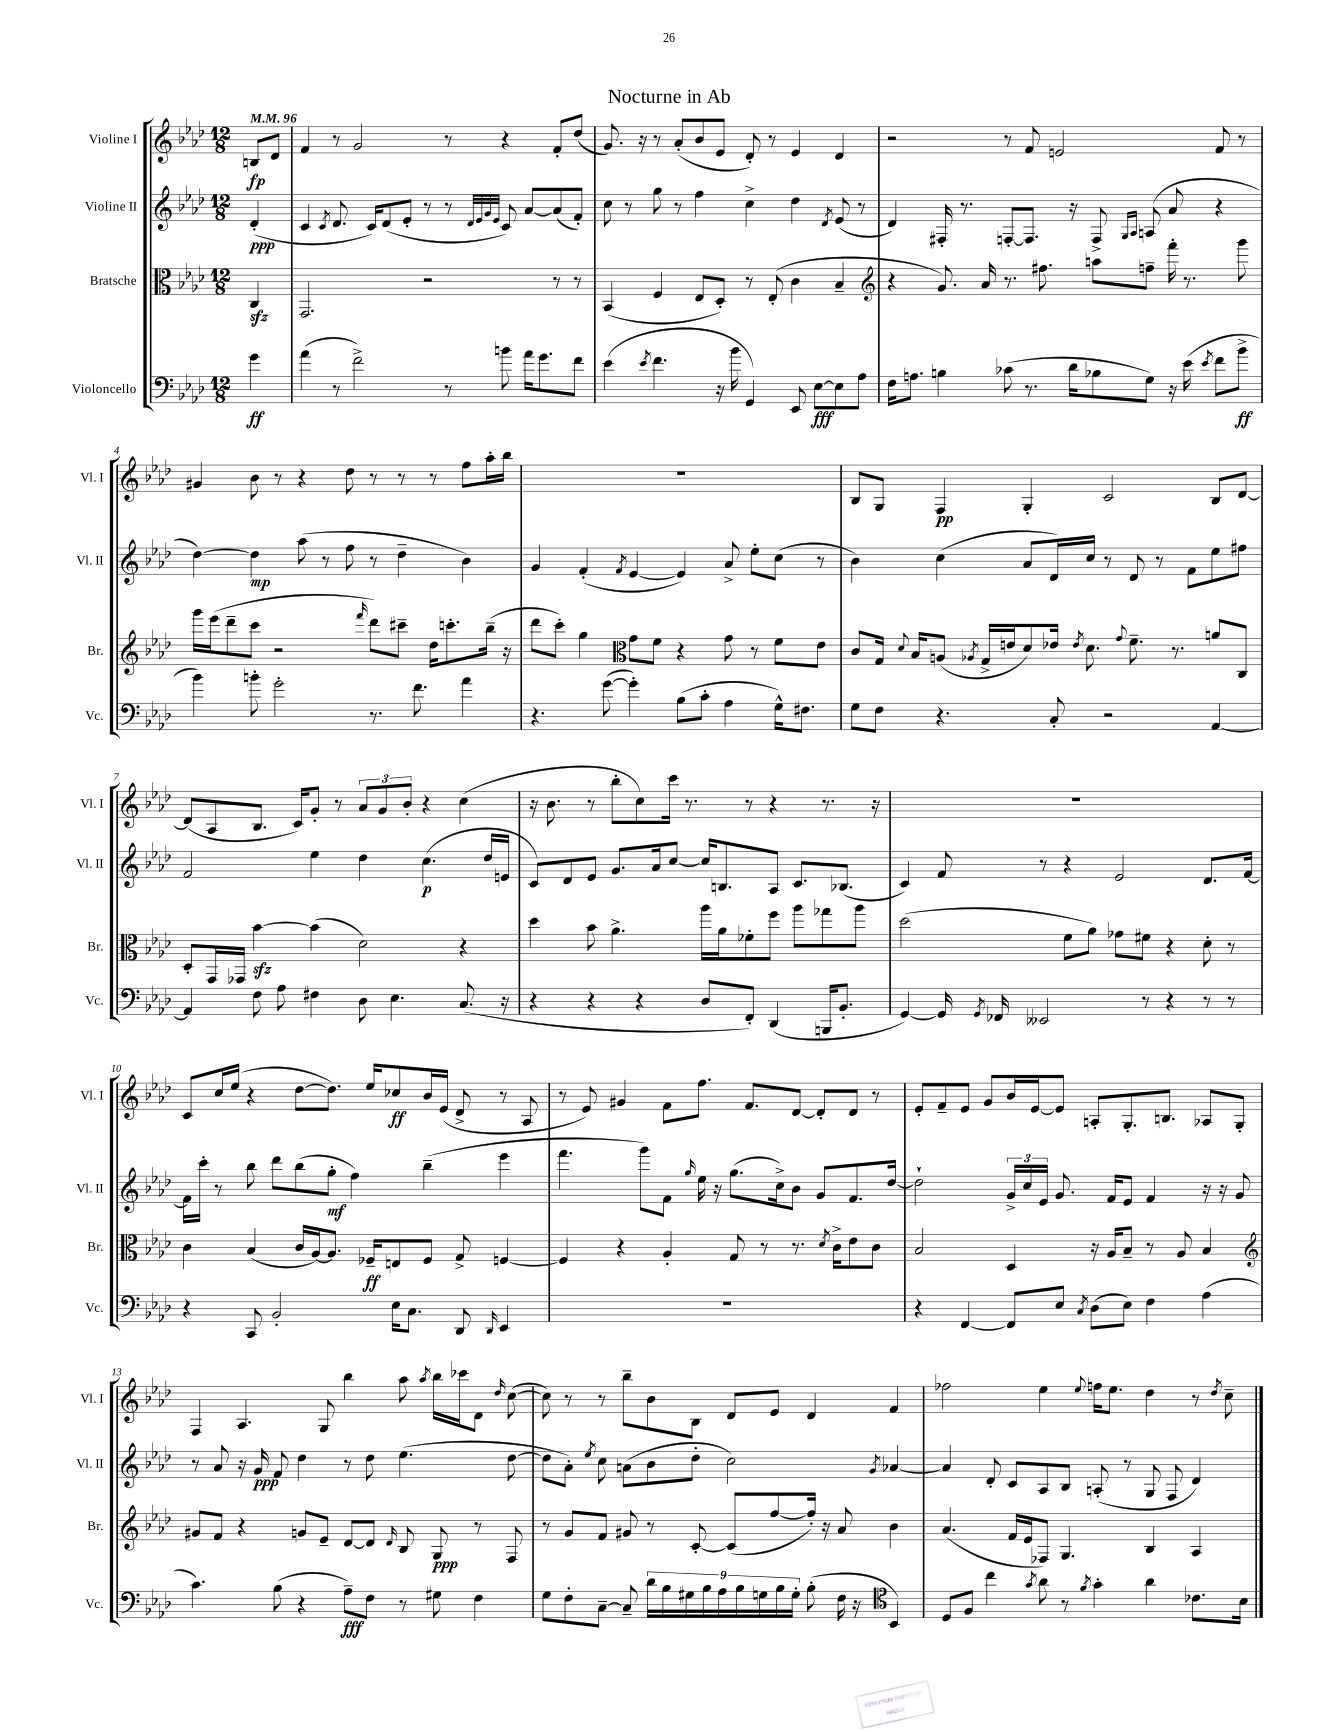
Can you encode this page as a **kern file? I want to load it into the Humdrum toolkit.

**kern	**dynam	**kern	**dynam	**kern	**dynam	**kern	**dynam
*part4	*part4	*part3	*part3	*part2	*part2	*part1	*part1
*staff4	*staff4	*staff3	*staff3	*staff2	*staff2	*staff1	*staff1
*I"Violoncello	*	*I"Bratsche	*	*I"Violine II	*	*I"Violine I	*
*I'Vc.	*	*I'Br.	*	*I'Vl. II	*	*I'Vl. I	*
*clefF4	*	*clefC3	*	*clefG2	*	*clefG2	*
*k[b-e-a-d-]	*	*k[b-e-a-d-]	*	*k[b-e-a-d-]	*	*k[b-e-a-d-]	*
*M12/8	*	*M12/8	*	*M12/8	*	*M12/8	*
*MM96	*	*MM96	*	*MM96	*	*MM96	*
=	=	=	=	=	=	=	=
4g\	ff	4Czz/	.	(4d-'/	ppp	8Bn/L	fp
.	.	.	.	.	.	8d-/J	.
=1	=1	=1	=1	=1	=1	=1	=1
(4a-\	.	2.GG/	.	4c/	.	4f/	.
.	.	.	.	8qc/	.	.	.
8r	.	.	.	8.d-/	.	8r	.
2f^\)	.	.	.	.	.	2g/	.
.	.	.	.	16c/KL)	.	.	.
.	.	.	.	(8d-/	.	.	.
.	.	.	.	8e-'/J	.	.	.
.	.	2r	.	8r	.	.	.
8r	.	.	.	8r	.	8r	.
.	.	.	.	32qqd-/LLL	.	.	.
.	.	.	.	32qqe-/	.	.	.
.	.	.	.	32qqg/	.	.	.
.	.	.	.	32qqe-/JJJ	.	.	.
8bn\	.	.	.	8c/)	.	4r	.
16a-\KL	.	.	.	[8a-/L	.	.	.
8.g\	.	.	.	.	.	.	.
.	.	8r	.	(8a-/]	.	8f'/L	.
8f\J	.	8r	.	8f'/J)	.	(8dd-/J	.
=2	=2	=2	=2	=2	=2	=2	=2
(4e-\	.	(4BB-/	.	8cc\	.	8.g/)	.
.	.	.	.	8r	.	.	.
.	.	.	.	.	.	16r	.
8qe-/	.	.	.	.	.	.	.
4.f\	.	4F/	.	8gg\	.	8r	.
.	.	.	.	8r	.	(8a-'/L	.
.	.	8E-/L	.	4ff\	.	8b-/	.
16r	.	8D-'/J)	.	.	.	8e-/J	.
16b-\	.	.	.	.	.	.	.
4GG/)	.	8r	.	4cc^\	.	8d-'/)	.
.	.	(8E-'/	.	.	.	8r	.
8EE-/	.	4c\	.	4dd-\	.	4e-/	.
[8E-\L	fff	.	.	.	.	.	.
.	.	.	.	8qd-/	.	.	.
8E-\]	.	4B-~/	.	(8e-/	.	4d-/	.
8A-\J	.	.	.	8r	.	.	.
=3	=3	=3	=3	=3	=3	=3	=3
*	*	*clefG2	*	*	*	*	*
16F\KL	.	4r	.	4d-/)	.	2r	.
8.An\J	.	.	.	.	.	.	.
4Bn\	.	8.g/)	.	16F#X'/	.	.	.
.	.	.	.	8.r	.	.	.
.	.	16a-/	.	.	.	.	.
(8c-X\	.	8.r	.	[8Fn'/L	.	8r	.
8.r	.	.	.	8.F/J]	.	8f/	.
.	.	8.ff#X\	.	.	.	.	.
.	.	.	.	.	.	2en/	.
16d-\KL	.	.	.	16r	.	.	.
8B-X\	.	8aan\L	.	8F^/	.	.	.
.	.	.	.	16qqG/LL	.	.	.
.	.	.	.	16qqA-/JJ	.	.	.
8G\J)	.	8ffn~\J	.	(8An/	.	.	.
16r	.	16fff'\	.	8a-/	.	.	.
(16e-\	.	8.r	.	.	.	.	.
8qe-/	.	.	.	.	.	.	.
8f\L	.	.	.	4r	.	8f/	.
8b-^\J	ff	8ggg\	.	.	.	8r	.
!!LO:LB:g=z
=4	=4	=4	=4	=4	=4	=4	=4
4b-\)	.	16ggg\LL	.	[4dd-\)	.	4g#X/	.
.	.	(16eee-\J	.	.	.	.	.
.	.	8ddd-~\	.	.	.	.	.
8bn'\	.	8ccc\J	.	4dd-\]	mp	8b-\	.
2g'\	.	2r	.	.	.	8r	.
.	.	.	.	(8aa-\	.	4r	.
.	.	.	.	8r	.	.	.
.	.	.	.	8ff\	.	8dd-\	.
.	.	16qqfff/	.	.	.	.	.
8.r	.	8ddd-\L)	.	8r	.	8r	.
.	.	8ccc#X~\J	.	4dd-~\	.	8r	.
8.f\	.	.	.	.	.	.	.
.	.	16dd-\KL	.	.	.	8r	.
.	.	8.cccn'\	.	.	.	.	.
4a-\	.	.	.	4b-\)	.	8ff\L	.
.	.	(16bb-~\Jk	.	.	.	16aa-'\L	.
.	.	16r	.	.	.	16bb-\JJ	.
=5	=5	=5	=5	=5	=5	=5	=5
4.r	.	8ddd-\L	.	4g/	.	1.r	.
.	.	8ccc'\J)	.	.	.	.	.
.	.	4gg\	.	(4f'/	.	.	.
([8g\	.	.	.	.	.	.	.
*	*	*clefC3	*	*	*	*	*
.	.	.	.	8qf/	.	.	.
4g'\])	.	8g\L	.	[4e-/	.	.	.
.	.	8f\J	.	.	.	.	.
(8B-\L	.	4r	.	4e-/])	.	.	.
8c'\J	.	.	.	.	.	.	.
4A-\	.	8g\	.	8a-^/	.	.	.
.	.	8r	.	8ee-'\L	.	.	.
16G^^\KL)	.	8f\L	.	(8cc\J	.	.	.
8.F#X\J	.	.	.	.	.	.	.
.	.	8e-\J	.	8r	.	.	.
=6	=6	=6	=6	=6	=6	=6	=6
8G\L	.	8c/L	.	4b-\)	.	8B-/L	.
8F\J	.	16G/Jk	.	.	.	8G/J	.
.	.	8qqd-/	.	.	.	.	.
.	.	16B-/KL	.	.	.	.	.
4.r	.	(8An/J	.	(4cc\	.	4F/	pp
.	.	8qA-X/	.	.	.	.	.
.	.	16G^/LL	.	.	.	.	.
.	.	16en/J	.	.	.	.	.
.	.	8d-/)	.	8a-/L	.	4G'/	.
8C'/	.	16e-X/Jk	.	16d-/L)	.	.	.
.	.	8qe-/	.	.	.	.	.
.	.	8.d-\	.	16cc/JJ	.	.	.
2r	.	.	.	8r	.	2c/	.
.	.	8qqg/	.	.	.	.	.
.	.	8.f~\	.	8d-/	.	.	.
.	.	.	.	8r	.	.	.
.	.	8.r	.	.	.	.	.
.	.	.	.	8f\L	.	.	.
[4AA-/	.	8an/L	.	8ee-\	.	8B-/L	.
.	.	8C/J	.	8ff#X\J	.	[8d-/J	.
!!LO:LB:g=z
=7	=7	=7	=7	=7	=7	=7	=7
4AA-/]	.	8D-'/L	.	2f/	.	(8d-/L]	.
.	.	16GG/L	.	.	.	8A-/	.
.	.	16GG-X/JJ	.	.	.	.	.
8F\	.	[4b-zz\	.	.	.	8.B-/J	.
8A-\	.	.	.	.	.	.	.
.	.	.	.	.	.	16c/KL)	.
4F#X\	.	(4b-\]	.	4ee-\	.	8g'/J	.
.	.	.	.	.	.	8r	.
8D-\	.	2d-\)	.	4dd-\	.	12a-/L	.
.	.	.	.	.	.	12g/	.
4.E-\	.	.	.	.	.	.	.
.	.	.	.	.	.	12b-'/J	.
.	.	.	.	(4.cc\	p	4r	.
(8.C/	.	4r	.	.	.	(4cc\	.
.	.	.	.	16dd-/LL	.	.	.
16r	.	.	.	16en/JJ	.	.	.
=8	=8	=8	=8	=8	=8	=8	=8
4r	.	4dd-\	.	8c/L)	.	16r	.
.	.	.	.	.	.	8.b-\	.
.	.	.	.	8d-/	.	.	.
4r	.	8b-\	.	8e-/J	.	8r	.
.	.	4.a-^\	.	8.g/L	.	8bb-'\L	.
4r	.	.	.	.	.	8cc\)	.
.	.	.	.	16a-/k	.	.	.
.	.	.	.	[8cc/J	.	16ccc\Jk	.
.	.	.	.	.	.	8.r	.
8D-/L	.	16aa-\LL	.	16cc/KL]	.	.	.
.	.	16a-\J	.	8.Bn/	.	.	.
8FF'/J)	.	8f-X'\	.	.	.	8r	.
(4DD-/	.	8ff\J	.	8A-/J	.	4r	.
.	.	8aa-\L	.	8.c/L	.	.	.
16BBBn/KL	.	8gg-X\	.	.	.	8.r	.
8.BB-'/J	.	.	.	(8.B-X/J	.	.	.
.	.	8aa-\J	.	.	.	.	.
.	.	.	.	.	.	16r	.
=9	=9	=9	=9	=9	=9	=9	=9
[4GG/)	.	(2dd-\	.	4c/)	.	1.r	.
16GG/]	.	.	.	8f/	.	.	.
8qGG/	.	.	.	.	.	.	.
16FF-X/	.	.	.	.	.	.	.
2EE--X/	.	.	.	8r	.	.	.
.	.	8f\L	.	4r	.	.	.
.	.	8a-\J)	.	.	.	.	.
.	.	8g-X\L	.	2e-/	.	.	.
8r	.	8f#X\J	.	.	.	.	.
4r	.	4r	.	.	.	.	.
8r	.	8d-'\	.	8.d-/L	.	.	.
8r	.	8r	.	.	.	.	.
.	.	.	.	[16f/Jk	.	.	.
!!LO:LB:g=z
=10	=10	=10	=10	=10	=10	=10	=10
4r	.	4c\	.	16f\LL]	.	8c/L	.
.	.	.	.	16ccc'\JJ	.	.	.
.	.	.	.	8r	.	16cc/L	.
.	.	.	.	.	.	(16ee-/JJ	.
8CC/	.	(4B-/	.	8bb-\	.	4r	.
2BB-'/	.	.	.	8ddd-\L	.	.	.
.	.	16c/LL	.	(8bb-\	.	[8dd-\L	.
.	.	[16A-/J)	.	.	.	.	.
.	.	8.A-/J]	.	8gg'\J	mf	8.dd-\J])	.
.	.	.	.	4ff\)	.	.	.
.	.	16F-X~/KL	ff	.	.	16ee-/KL	.
16E-\KL	.	8En/	.	.	.	8cc-X/	ff
8.C\J	.	.	.	.	.	.	.
.	.	8F-/J	.	(4bb-~\	.	16b-/L	.
.	.	.	.	.	.	(16e-/JJ	.
8DD-/	.	8G^/	.	.	.	8d-^/	.
16qqDD-/	.	.	.	.	.	.	.
4EE-/	.	[4Fn/	.	4eee-\	.	8r	.
.	.	.	.	.	.	8A-/	.
=11	=11	=11	=11	=11	=11	=11	=11
1.r	.	4F/]	.	4.fff\	.	8r	.
.	.	.	.	.	.	8e-/)	.
.	.	4r	.	.	.	4g#X/	.
.	.	.	.	8ggg\L)	.	.	.
.	.	4A-'/	.	8f\J	.	8f\L	.
.	.	.	.	16qqgg/	.	.	.
.	.	.	.	16ee-\	.	8.ff\J	.
.	.	.	.	16r	.	.	.
.	.	8G/	.	(8.gg\L	.	.	.
.	.	.	.	.	.	8.f/L	.
.	.	8r	.	.	.	.	.
.	.	.	.	16cc^\k)	.	.	.
.	.	8.r	.	8b-\J	.	[8d-/J	.
.	.	.	.	8g/L	.	8d-'/L]	.
.	.	8qd-/	.	.	.	.	.
.	.	16c^\KL	.	.	.	.	.
.	.	8e-\	.	8.f/	.	8d-/J	.
.	.	8c\J	.	.	.	8r	.
.	.	.	.	[16dd-/Jk	.	.	.
=12	=12	=12	=12	=12	=12	=12	=12
4r	.	2B-/	.	2dd-`\]	.	8e-'/L	.
.	.	.	.	.	.	8f~/	.
[4FF/	.	.	.	.	.	8e-/J	.
.	.	.	.	.	.	8g/L	.
8FF/L]	.	4D-/	.	24g^/LL	.	16b-/L	.
.	.	.	.	24cc/	.	.	.
.	.	.	.	.	.	[16e-/J	.
.	.	.	.	24e-/JJ	.	.	.
8E-/J	.	.	.	8.g/	.	8e-/J]	.
8qC/	.	.	.	.	.	.	.
(8D-\L	.	16r	.	.	.	8An'/L	.
.	.	16A-/KL	.	16f/KL	.	.	.
8E-\J)	.	8B-~/J	.	8e-/J	.	8.G'/	.
4F\	.	8r	.	4f/	.	.	.
.	.	.	.	.	.	8.Bn/J	.
.	.	8A-/	.	.	.	.	.
(4A-\	.	4B-/	.	16r	.	8A-X/L	.
.	.	.	.	16r	.	.	.
.	.	.	.	8g/	.	8G'/J	.
!!LO:LB:g=z
=13	=13	=13	=13	=13	=13	=13	=13
*	*	*clefG2	*	*	*	*	*
4.c\)	.	8g#X/L	.	8r	.	4F/	.
.	.	8f/J	.	8a-/	.	.	.
.	.	4r	.	16r	.	4.A-/	.
.	.	.	.	16g/	ppp	.	.
(8B-\	.	.	.	8f/	.	.	.
4r	.	8gn/L	.	4dd-\	.	.	.
.	.	8e-~/J	.	.	.	8G/	.
8A-~\L)	fff	[8d-/L	.	8r	.	4bb-\	.
8F\J	.	8d-/J]	.	8dd-\	.	.	.
.	.	16qqd-/	.	.	.	.	.
8r	.	8B-/	.	(4.ee-\	.	8aa-\	.
.	.	.	.	.	.	8qaa-/	.
8G#X\	.	8G/	ppp	.	.	16bb-\LL	.
.	.	.	.	.	.	16ccc-X\J	.
4F\	.	8r	.	.	.	8d-\J	.
.	.	.	.	.	.	16qqdd-/	.
.	.	8F/	.	[8dd-\	.	([8cc\	.
=14	=14	=14	=14	=14	=14	=14	=14
8G\L	.	8r	.	8dd-\L]	.	8cc\])	.
8F'\	.	8g/L	.	8a-'\J)	.	8r	.
.	.	.	.	8qee-/	.	.	.
[8C~\J	.	8f/J	.	8cc\	.	8r	.
8C~/]	.	8g#X/	.	(8an\L	.	8bb-~\L	.
18d-\LL	.	8r	.	8b-\	.	8b-\	.
18B-\	.	.	.	.	.	.	.
18G#X\	.	.	.	.	.	.	.
.	.	[8c'/	.	8dd-'\J	.	8B-\J	.
18B-\	.	.	.	.	.	.	.
18A-\	.	.	.	.	.	.	.
.	.	(8c/L]	.	2cc\)	.	8d-/L	.
18B-\	.	.	.	.	.	.	.
18Gn\	.	.	.	.	.	.	.
.	.	[8ff/	.	.	.	8e-/J	.
18B-\	.	.	.	.	.	.	.
18G'\JJ	.	.	.	.	.	.	.
(8B-'\	.	16ff'/Jk])	.	.	.	4d-/	.
.	.	16r	.	.	.	.	.
16F\	.	8a-/	.	.	.	.	.
16r	.	.	.	.	.	.	.
*clefC4	*	*	*	*	*	*	*
.	.	.	.	8qg/	.	.	.
4BB-/)	.	4b-\	.	[4a-X/	.	4f/	.
=15	=15	=15	=15	=15	=15	=15	=15
8D-/L	.	(4.a-/	.	4a-/]	.	2ff-X\	.
8F/J	.	.	.	.	.	.	.
4cc\	.	.	.	8d-'/	.	.	.
.	.	16f/LL	.	8c/L	.	.	.
.	.	16e-/J	.	.	.	.	.
8qg/	.	.	.	.	.	.	.
8a-\	.	8F-X/J)	.	8A-/	.	4ee-\	.
8r	.	4.G/	.	8B-/J	.	.	.
8qf/	.	.	.	.	.	8qqee-/	.
4g'\	.	.	.	(8An'/	.	16ffn\KL	.
.	.	.	.	.	.	8.ee-\J	.
.	.	.	.	8r	.	.	.
4a-\	.	4B-/	.	8G/	.	4dd-\	.
.	.	.	.	8F/	.	.	.
8.c-X\L	.	4A-/	.	4d-/)	.	8r	.
.	.	.	.	.	.	8qdd-/	.
.	.	.	.	.	.	8cc~\	.
16B-\Jk	.	.	.	.	.	.	.
==	==	==	==	==	==	==	==
*-	*-	*-	*-	*-	*-	*-	*-
